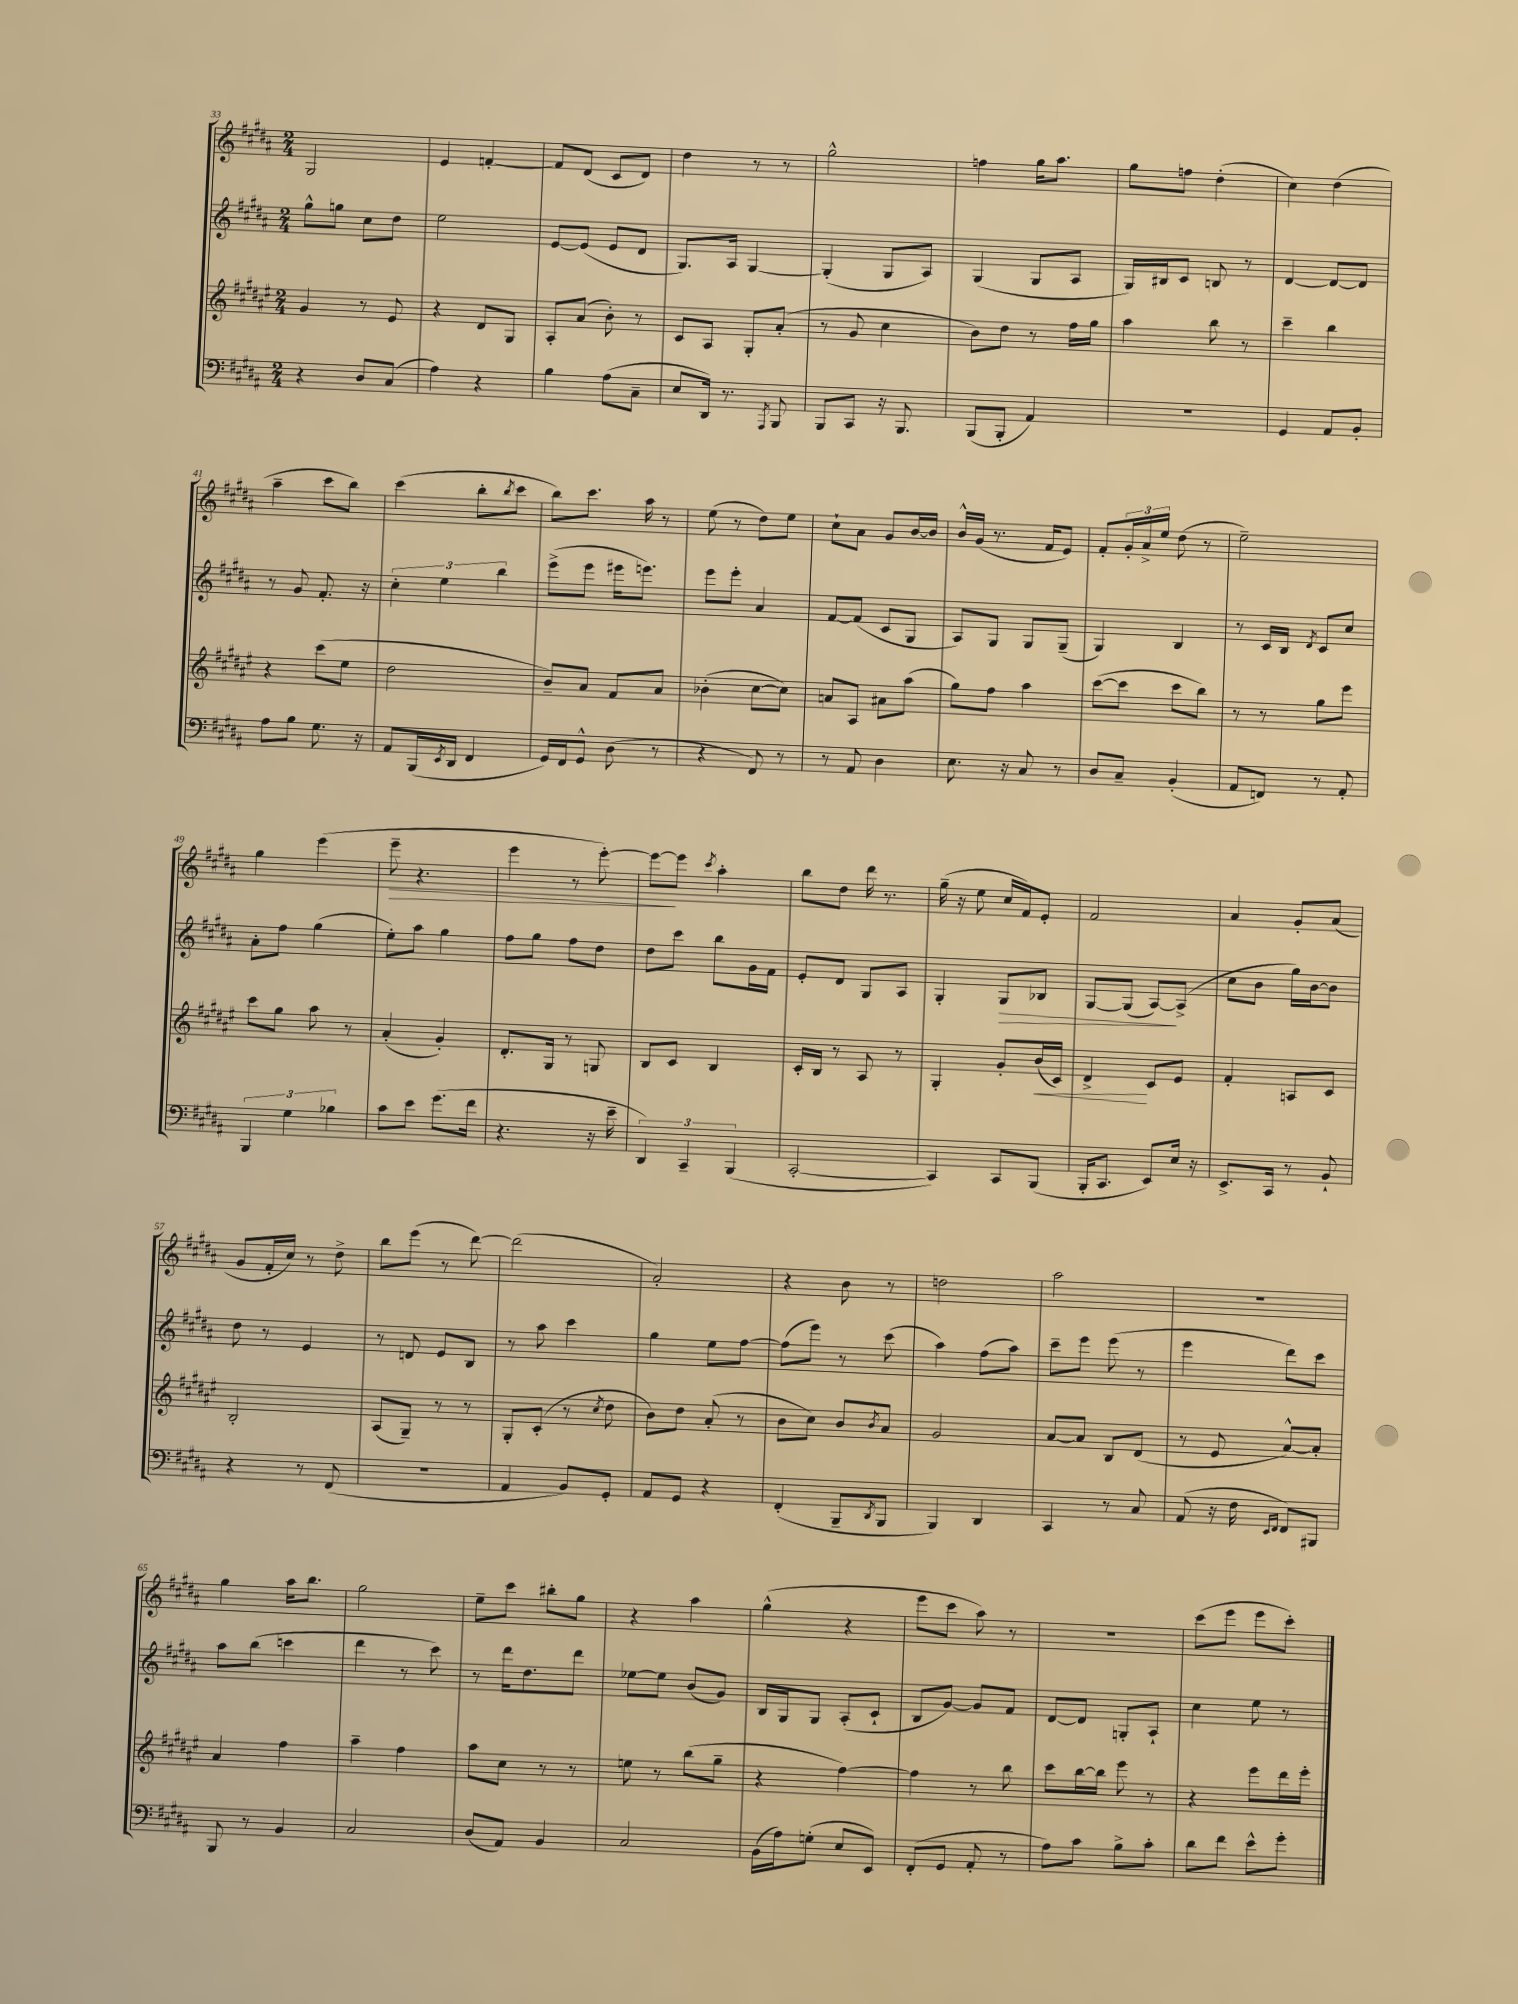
<<
\new StaffGroup <<
\new Staff = "s0" {
    \clef treble \key b \major \numericTimeSignature \time 2/4
    gis2 |
    e'4 f'4~-. |
    f'8 dis'8( cis'8 dis'8) |
    dis''4 r8 r8 |
    gis''2-^ |
    f''4 gis''16 ais''8. |
    gis''8 f''8 dis''4-.( |
    cis''4) dis''4( |
    ais''4-- cis'''8 b''8) |
    cis'''4( b''8-. \acciaccatura { b''8 } cis'''8 |
    b''8) cis'''8. ais''16 r8 |
    e''8( r8 dis''8) e''8 |
    cis''8-! ais'8 gis'8 b'16~ b'16 |
    b'16-^ gis'16( r8. fis'16 e'8) |
    fis'8-. \tuplet 3/2 { gis'16-. ais'16-> e''16 } dis''8( r8 |
    e''2--) |
    gis''4 e'''4( |
    e'''8--\> r4. |
    e'''4 r8 e'''8~-.) |
    e'''8~\! e'''8 \acciaccatura { cis'''8 } ais''4-. |
    b''8 dis''8 dis'''16 r8. |
    gis''16--( r16 e''8 cis''16 fis'16) e'8-. |
    fis'2 |
    ais'4 gis'8-. ais'8( |
    gis'8 fis'16-. cis''16) r8 dis''8-> |
    b''8 e'''8( r8 dis'''8~) |
    dis'''2( |
    ais'2-.) |
    r4 b'8 r8 |
    d''2 |
    ais''2 |
    R2 |
    gis''4 ais''16 b''8. |
    gis''2 |
    e''8-- cis'''8 bis''8-. gis''8 |
    r4 ais''4 |
    gis''4-^( r4 |
    e'''8 cis'''8 ais''8) r8 |
    R2 |
    cis'''8( e'''8 e'''8 cis'''8-.) \bar "|." |
}
\new Staff = "s1" {
    \clef treble \key b \major \numericTimeSignature \time 2/4
    gis''8-^ g''8 cis''8 dis''8 |
    e''2 |
    e'8~ e'8( e'8 dis'8 |
    gis8.) ais16 gis4~ |
    gis4-.( gis8 ais8) |
    gis4( gis8 ais8 |
    gis16) bis16 cis'8 b8 r8 |
    dis'4~ dis'8~ dis'8 |
    r8 gis'8 fis'8.-. r16 |
    \tuplet 3/2 { cis''4-. e''4 b''4 } |
    e'''8->( e'''8 eis'''16 e'''8.) |
    e'''8 e'''8-. ais'4 |
    fis'8~ fis'8( cis'8 gis8 |
    ais8) gis8 gis8 gis8--( |
    gis4) b4 |
    r8 cis'16 b16 \acciaccatura { dis'8 } cis'8 cis''8 |
    ais'8-. fis''8 gis''4( |
    e''8-.) ais''8 gis''4 |
    fis''8 gis''8 fis''8 dis''8 |
    dis''8 cis'''8 b''8 gis'16 fis'16 |
    e'8-. dis'8 gis8 ais8 |
    gis4-. gis8\> bes8 |
    gis8~ gis8( ais8~\!) ais8->( |
    cis''8 b'8 gis''16) b'16~ b'8 |
    dis''8 r8 e'4 |
    r8 d'8 e'8 b8 |
    r8 ais''8 cis'''4 |
    gis''4 e''8 fis''8~ |
    fis''8( e'''8) r8 cis'''8( |
    ais''4) fis''8( ais''8) |
    cis'''8-- e'''8 e'''8( r8 |
    e'''4 dis'''8) cis'''8 |
    ais''8 b''8( c'''4 |
    dis'''4 r8 cis'''8) |
    r8 dis'''16 dis''8. dis'''8 |
    ees''8~ ees''8 b'8( gis'8) |
    b16 gis16 gis8 ais8-.( cis'8-! |
    b8 gis'8~) gis'8 fis'8 |
    dis'8~ dis'8 g8-. ais8-! |
    cis''4 e''8 r8 \bar "|." |
}
\new Staff = "s2" {
    \clef treble \key fis \major \numericTimeSignature \time 2/4
    gis'4 r8 eis'8 |
    r4 dis'8 gis8 |
    ais8-. ais'8( b'8-.) r8 |
    cis'8 ais8 gis8-. ais'8-.( |
    r8 gis'8 cis''4 |
    b'8) dis''8 r8 fis''16 gis''16 |
    ais''4 b''8 r8 |
    cis'''4-- b''4 |
    r4 cis'''8( eis''8 |
    dis''2 |
    b'8--) ais'8 fis'8 ais'8 |
    bes'4-.( cis''8~ cis''8) |
    a'8 ais8 ais'8 ais''8( |
    gis''8) fis''8 ais''4 |
    cis'''8~( cis'''8 cis'''8 b''8) |
    r8 r8 gis''8 eis'''8 |
    cis'''8 gis''8 ais''8 r8 |
    ais'4-.( gis'4-.) |
    dis'8.-. gis16 r8 g8 |
    b8 cis'8 b4 |
    cis'16-. b16 r8 ais8 r8 |
    gis4-. gis'8-. b'16\<( cis'16) |
    dis'4->\! cis'8 eis'8 |
    fis'4-. a8 cis'8 |
    b2-. |
    ais8( gis8--) r8 r8 |
    gis8-. cis'8-.( r8 \acciaccatura { cis''8 } dis''8 |
    b'8) dis''8 ais'8-.( r8 |
    b'8 cis''8) b'8 \acciaccatura { b'8 } ais'8 |
    gis'2 |
    ais'8~ ais'8 b8 dis'8( |
    r8 eis'8 ais'8~-^) ais'8-. |
    ais'4 fis''4 |
    ais''4-- fis''4 |
    ais''8 cis''8 r8 r8 |
    e''8 r8 b''8( gis''8-- |
    r4 fis''4~) |
    fis''4 r8 b''8 |
    cis'''8 b''16~ b''16 eis'''8 r8 |
    r4 eis'''8 dis'''16 eis'''16-. \bar "|." |
}
\new Staff = "s3" {
    \clef bass \key b \major \numericTimeSignature \time 2/4
    r4 dis8 cis8( |
    ais4) r4 |
    b4 ais8( cis8-- |
    e8 dis,16) r8. \acciaccatura { ais,,8 } b,,8 |
    b,,8 cis,8 r16 b,,8. |
    b,,8( b,,8-. ais,4) |
    r2 |
    gis,4 ais,8 b,8-. |
    ais8 b8 gis8. r16 |
    ais,8 b,,16( \acciaccatura { e,8 } dis,16 fis,4 |
    gis,16) fis,16 gis,8-^ dis8( r8 |
    r4 fis,8) r8 |
    r8 ais,8 dis4 |
    e8. r16 cis8 r8 |
    dis8 cis8-- b,4-.( |
    ais,8 f,8) r8 ais,8-. |
    \tuplet 3/2 { b,,4 gis4 bes4 } |
    cis'8 e'8 gis'8.( fis'16 |
    r4. r16 e'16-- |
    \tuplet 3/2 { dis,4) cis,4-- b,,4( } |
    cis,2~-. |
    cis,4) cis,8 b,,8( |
    b,,16-. cis,8. e,8) e16 r16 |
    e,8.-> cis,16 r8 b,8-! |
    r4 r8 fis,8( |
    R2 |
    ais,4 b,8) gis,8-. |
    ais,8 gis,8 r4 |
    fis,4-.( b,,8-- \acciaccatura { dis,8 } b,,8 |
    b,,4) dis,4 |
    cis,4 r8 cis8 |
    ais,8( r16 fis16 \grace { e,16 fis,16 } fis,8) bis,,8 |
    b,,8 r8 b,4 |
    cis2 |
    dis8( ais,8) b,4 |
    cis2 |
    b,16( ais16) g8-.( e8 e,8) |
    fis,8-.( gis,8 ais,8-. r8 |
    ais8) cis'8 b8-> cis'8-. |
    dis'8 fis'8 e'8-^ gis'8-. \bar "|." |
}
>>
>>
\layout { \context { \Score currentBarNumber = #33 } }
